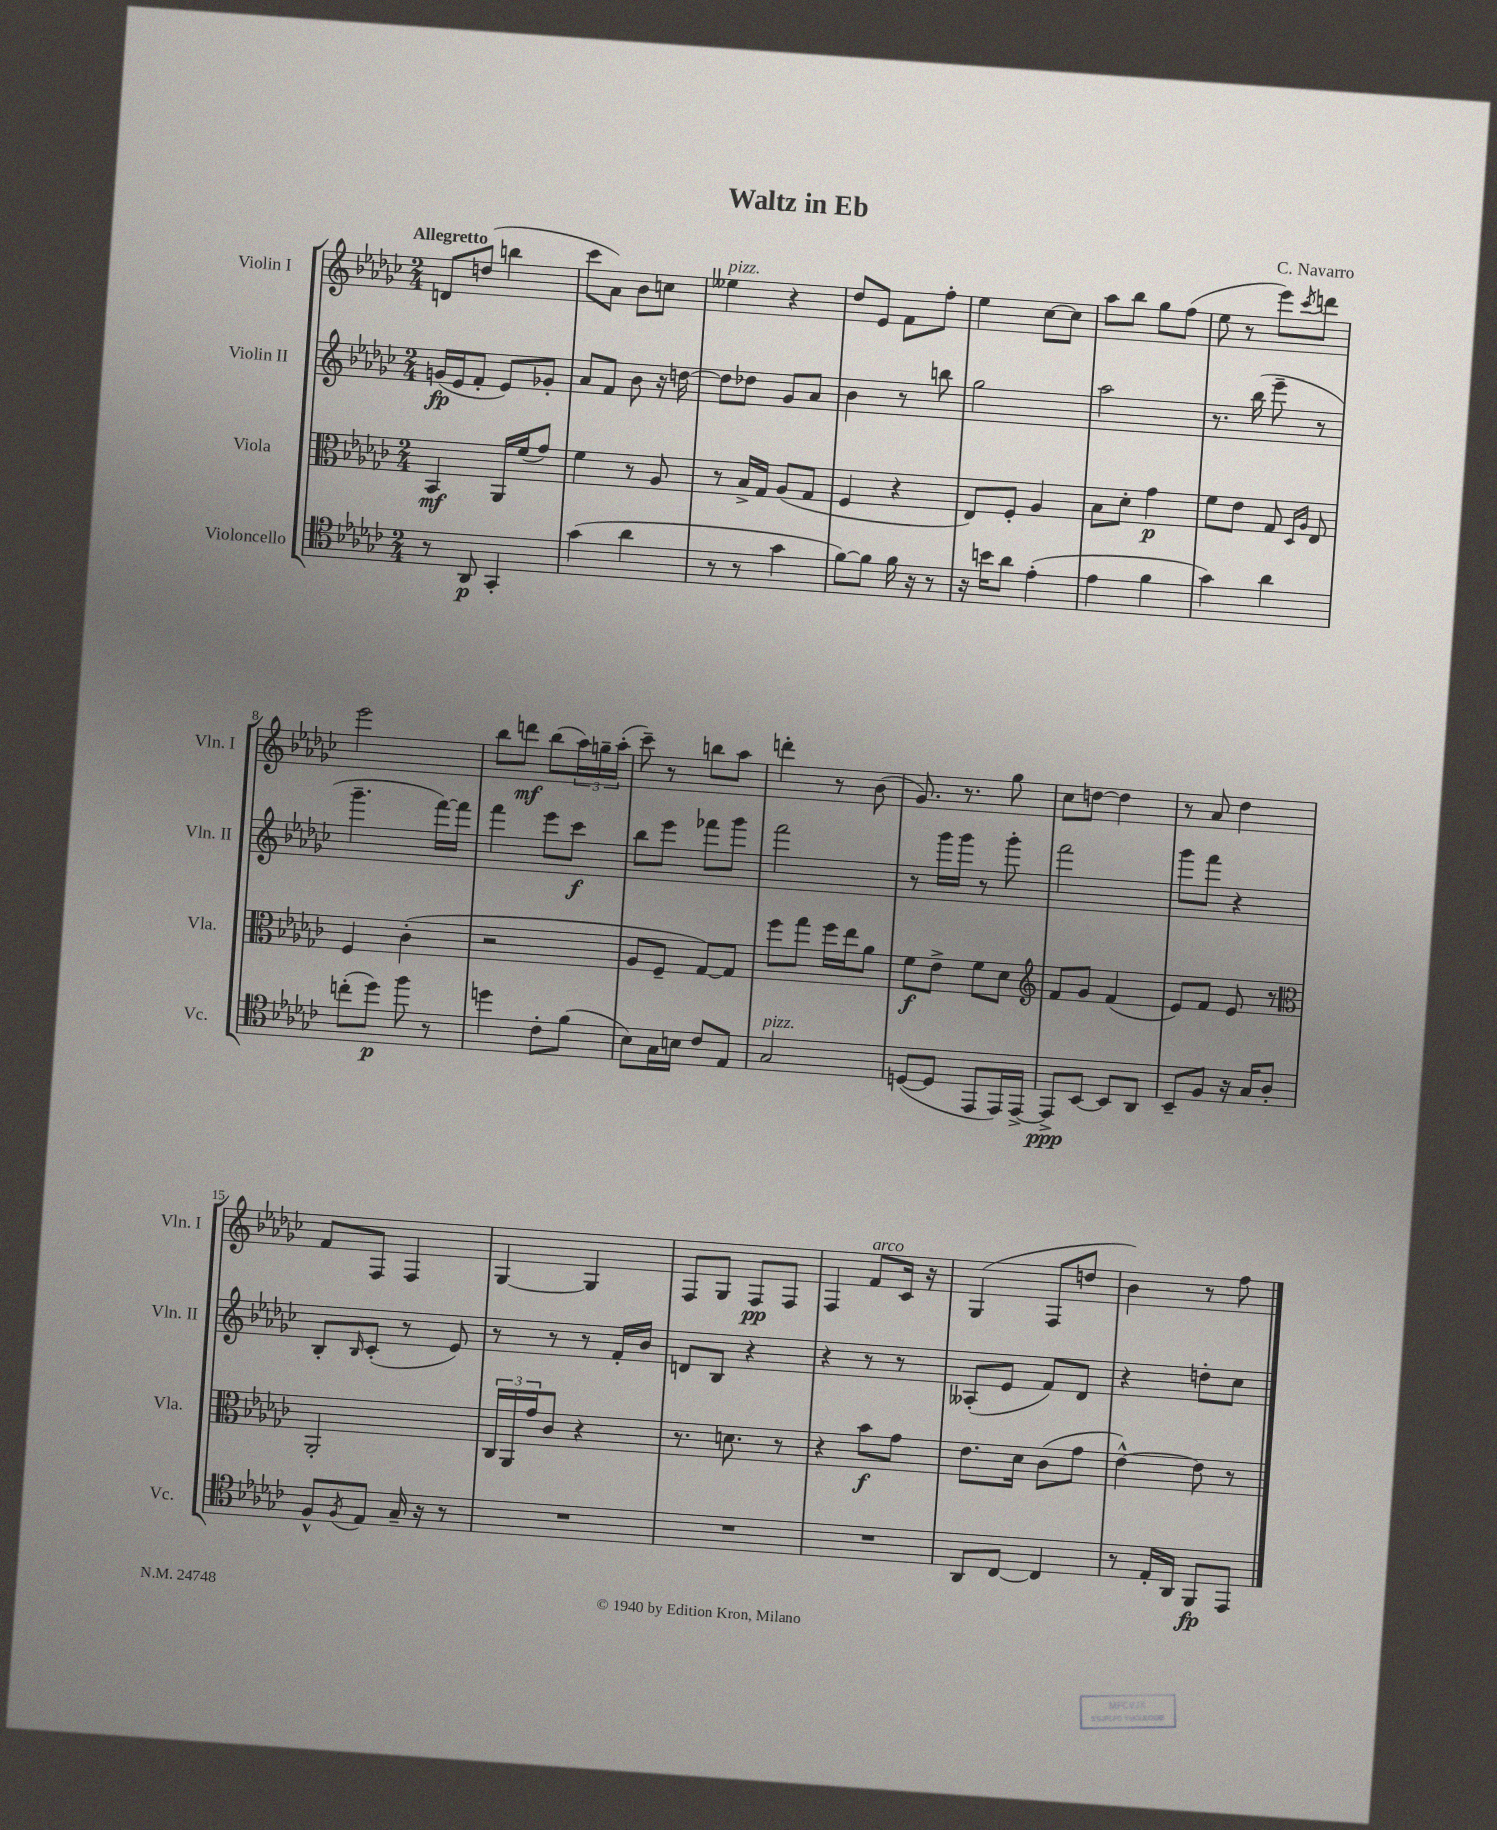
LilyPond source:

\header { title = "Waltz in Eb" composer = "C. Navarro" }
<<
\new StaffGroup <<
\new Staff = "s0" \with { instrumentName = "Violin I" shortInstrumentName = "Vln. I" } {
    \clef treble \key ges \major \numericTimeSignature \time 2/4 \tempo "Allegretto"
    d'8 d''8( b''4 |
    ces'''8 aes'8) bes'8 c''8 |
    eeses''4^\markup { \italic "pizz." } r4 |
    des''8 ees'8 f'8 f''8-. |
    ees''4 ces''8~ ces''8 |
    aes''8 bes''8 ges''8 f''8( |
    ees''8 r8 ees'''8) \acciaccatura { ces'''8 } d'''8 |
    ees'''2 |
    bes''8 d'''8\mf bes''8( \tuplet 3/2 { aes''16) g''16-- aes''16-.( } |
    ces'''8--) r8 b''8 aes''8 |
    d'''4-. r8 bes'8( |
    ges'8.) r8. ges''8 |
    ces''8 d''8~ d''4 |
    r8 aes'8 des''4 |
    f'8 f8 f4 |
    ges4~ ges4 |
    f8 ges8 f8\pp f8 |
    f4 f'8^\markup { \italic "arco" } ces'16 r16 |
    ges4( f8 d''8 |
    bes'4) r8 f''8 \bar "|." |
}
\new Staff = "s1" \with { instrumentName = "Violin II" shortInstrumentName = "Vln. II" } {
    \clef treble \key ges \major \numericTimeSignature \time 2/4
    g'16\fp( ees'16 f'8-. ees'8) ges'8-. |
    aes'8 f'8 bes'8 r16 d''16~ |
    d''8 des''8 ges'8 aes'8 |
    bes'4 r8 b''8 |
    ges''2 |
    aes''2 |
    r8. bes''16( ees'''8-- r8 |
    ges'''4.-- f'''16~) f'''16 |
    f'''4 ees'''8 ces'''8\f |
    bes''8 ees'''8 fes'''8 ges'''8 |
    f'''2 |
    r8 ges'''16 ges'''16 r8 ges'''8-. |
    f'''2 |
    ges'''8 f'''8 r4 |
    bes8-. \grace { bes16 } ces'8-.( r8 ees'8) |
    r8 r8 r8 f'16-. bes'16 |
    d'8 bes8 r4 |
    r4 r8 r8 |
    aeses8-.( ees'8 f'8) des'8 |
    r4 d''8-. ces''8 \bar "|." |
}
\new Staff = "s2" \with { instrumentName = "Viola" shortInstrumentName = "Vla." } {
    \clef alto \key ges \major \numericTimeSignature \time 2/4
    bes,4\mf aes,16 f'16( ges'8) |
    f'4 r8 aes8 |
    r8 bes16-> ges16 aes8( ges8 |
    f4 r4 |
    ees8) f8-. aes4 |
    bes8 des'8-. ges'4\p |
    f'8 ees'8 ges8 \grace { des16 aes16 } ees8 |
    f4 ces'4-.( |
    r2 |
    aes8 f8-- ges8~) ges8 |
    f''8 ges''8 f''16 ees''16 aes'8 |
    f'8\f ees'8-> f'8 des'8 |
    \clef treble f'8 ges'8 f'4( |
    ees'8) f'8 ees'8 r8 |
    \clef alto aes,2-. |
    \tuplet 3/2 { ces16 aes,16 ges'16 } ces'8 r4 |
    r8. d'8. r8 |
    r4 bes'8\f ges'8 |
    ees'8. des'16 ces'8( ges'8 |
    ees'4~-^) ees'8 r8 \bar "|." |
}
\new Staff = "s3" \with { instrumentName = "Violoncello" shortInstrumentName = "Vc." } {
    \clef tenor \key ges \major \numericTimeSignature \time 2/4
    r8 aes,8\p ges,4-. |
    ges'4( aes'4 |
    r8 r8 ges'4 |
    f'8~) f'8 f'16 r16 r8 |
    r16 b'16 aes'8 ees'4-.( |
    ees'4 f'4 |
    ges'4) aes'4 |
    c''8-.( des''8\p) f''8 r8 |
    d''4 ces'8-. f'8( |
    bes8) ges16 b16 ces'8 ees8 |
    ges2^\markup { \italic "pizz." } |
    d8~( d8 ees,8 ees,16) ees,16~-> |
    ees,8->\ppp bes,8~ bes,8 aes,8 |
    bes,8-- f8 r16 ges16 aes8-. |
    f8-^ \acciaccatura { f8 } ees8 ges16-- r16 r8 |
    R2 |
    R2 |
    R2 |
    aes,8 ces8~ ces4 |
    r8 ees16-. aes,16 f,8\fp ees,8 \bar "|." |
}
>>
>>
